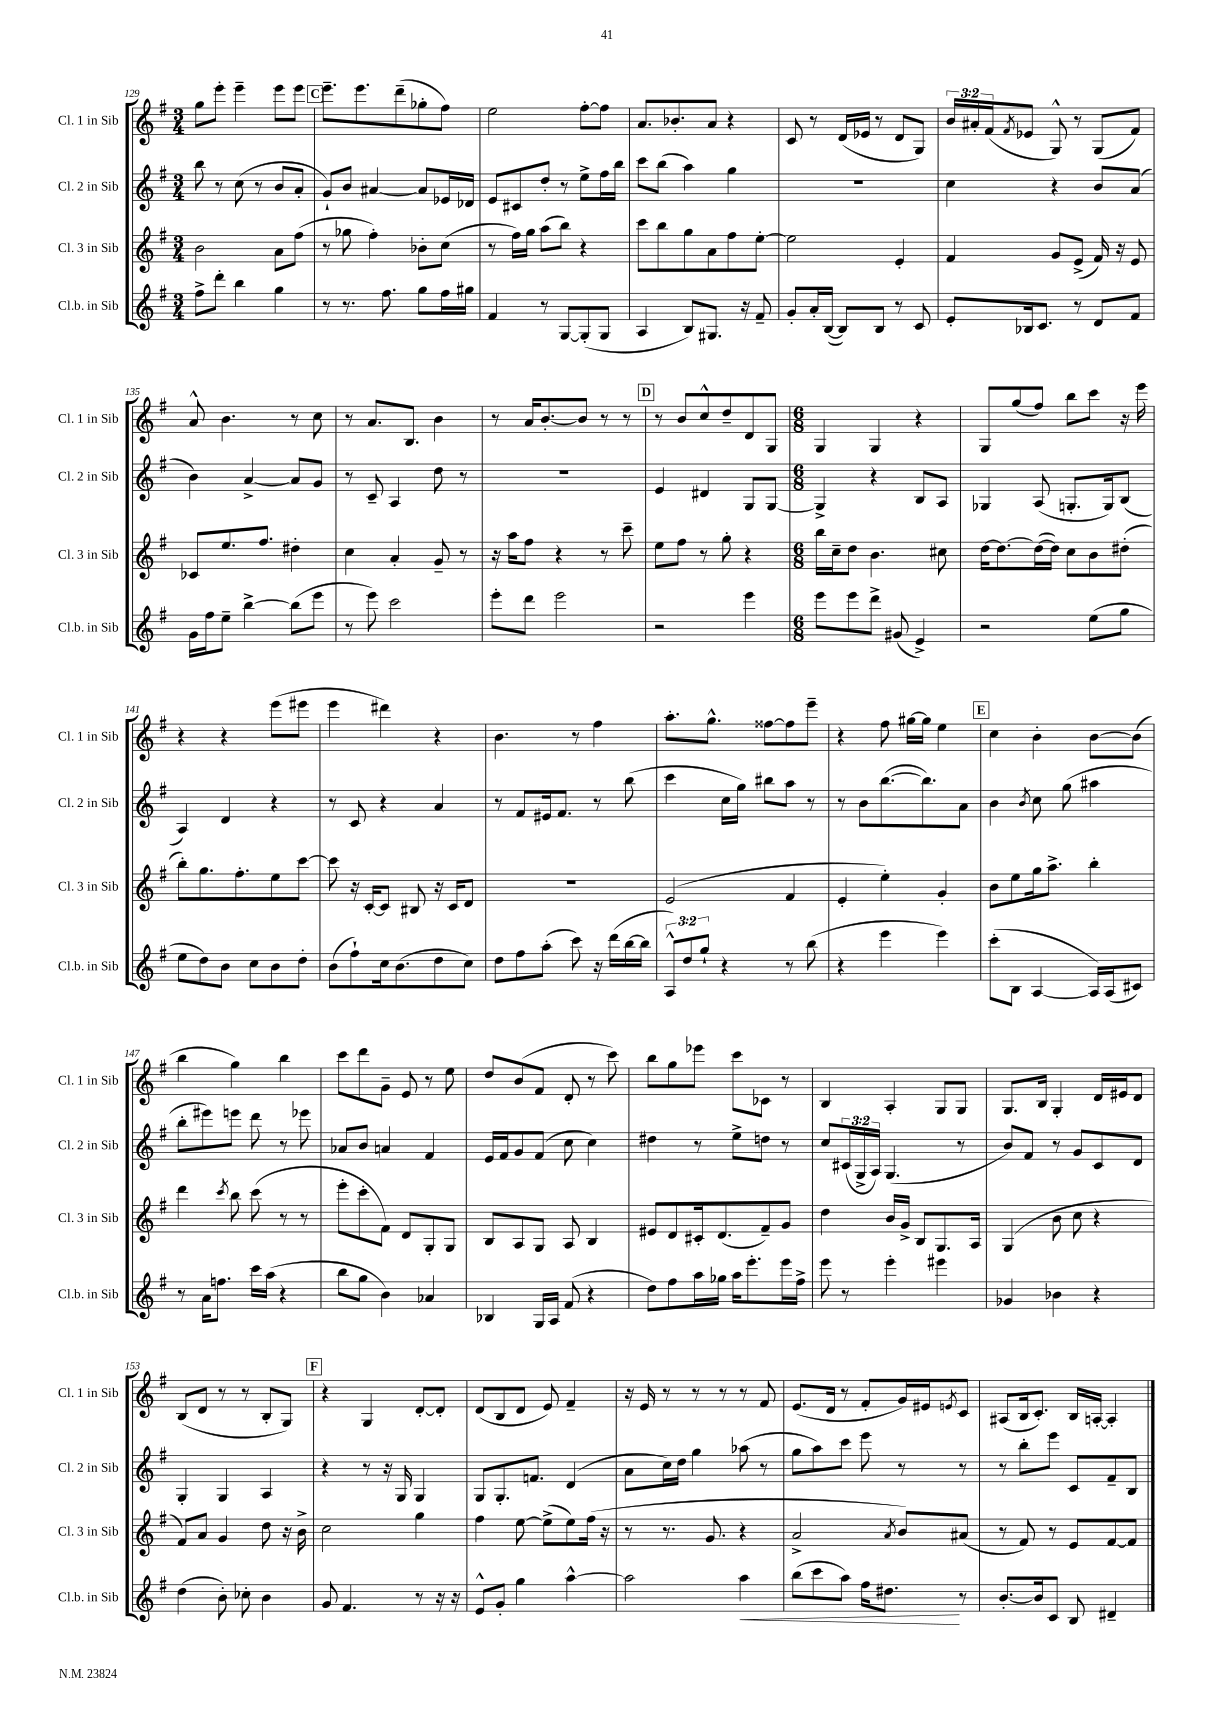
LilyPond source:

<<
\new StaffGroup <<
\new Staff = "s0" \with { instrumentName = "Cl. 1 in Sib" shortInstrumentName = "Cl. 1 in Sib" } {
    \clef treble \key g \major \numericTimeSignature \time 3/4 \override Staff.TupletNumber.text = #tuplet-number::calc-fraction-text
    g''8 e'''8-. e'''4-- e'''8 e'''8 |
    \mark \markup { \box "C" } e'''8.-- e'''8. d'''8--( ges''8-. fis''8) |
    e''2 fis''8~-. fis''8 |
    a'8. bes'8.-. a'8 r4 |
    c'8 r8 d'16( ees'16 r8 d'8 g8) |
    \tuplet 3/2 { b'16 ais'16-. fis'16( } \acciaccatura { fis'8 } ees'8 g8-^) r8 g8( fis'8) |
    a'8-^ b'4. r8 c''8 |
    r8 a'8. b8. b'4 |
    r8 a'16 b'8.~-. b'8 r8 r8 |
    \mark \markup { \box "D" } r8 b'8 c''8-^ d''8-- d'8 g8 |
    \numericTimeSignature \time 6/8 g4 g4 r4 |
    g8 g''8( fis''8) b''8 c'''8 r16 e'''16 |
    r4 r4 e'''8( eis'''8 |
    e'''4 dis'''4) r4 |
    b'4. r8 fis''4 |
    a''8.-. g''8.-^ fisis''8~ fisis''8 e'''8-- |
    r4 fis''8 gis''16~ gis''16 e''4 |
    \mark \markup { \box "E" } c''4 b'4-. b'8~ b'8( |
    b''4 g''4) b''4 |
    c'''8 d'''8 g'8-- e'8 r8 e''8 |
    d''8 b'8( fis'8 d'8-. r8 c'''8) |
    b''8 g''8 ees'''8 c'''8 ces'8 r8 |
    b4 a4-. g8 g8 |
    g8. b16 g4-. d'16 eis'16 d'8 |
    b8( d'8 r8 r8 b8-. g8) |
    \mark \markup { \box "F" } r4 g4 d'8~-. d'8-. |
    d'8( b8 d'8 e'8) fis'4-- |
    r16 e'16 r8 r8 r8 r8 fis'8 |
    e'8.( d'16 r8 fis'8-. g'16) eis'16 \acciaccatura { e'8 } c'8 |
    ais8( b16 c'8.-.) b16 a16~-. a4-. \bar "|." |
}
\new Staff = "s1" \with { instrumentName = "Cl. 2 in Sib" shortInstrumentName = "Cl. 2 in Sib" } {
    \clef treble \key g \major \numericTimeSignature \time 3/4 \override Staff.TupletNumber.text = #tuplet-number::calc-fraction-text
    b''8 r8 c''8( r8 b'8 a'8-. |
    \mark \markup { \box "C" } g'8-!) b'8 ais'4~ ais'8 ees'16 des'16 |
    e'8 cis'8 d''8-. r8 e''8-> fis''16 b''16 |
    c'''8 b''8( a''4) g''4 |
    R2. |
    c''4 r4 b'8 a'8( |
    b'4) a'4~-> a'8 g'8 |
    r8 c'8-- a4 d''8 r8 |
    R2. |
    \mark \markup { \box "D" } e'4 dis'4 g8 g8~ |
    \numericTimeSignature \time 6/8 g4-> r4 b8 a8 |
    ges4 a8( g8.-. g16) b8( |
    a4) d'4 r4 |
    r8 c'8 r4 a'4 |
    r8 fis'8 eis'16 fis'8. r8 b''8( |
    c'''4 c''16 g''16) bis''8 a''8 r8 |
    r8 b'8 b''8.~( b''8.) a'8 |
    \mark \markup { \box "E" } b'4 \acciaccatura { b'8 } c''8 g''8( ais''4 |
    b''8-. eis'''8) e'''8 d'''8 r8 ees'''8 |
    aes'8 b'8 a'4 fis'4 |
    e'16 fis'16 g'8 fis'8( c''8 c''4) |
    dis''4 r8 e''8-> d''8 r8 |
    c''8 \tuplet 3/2 { cis'16( g16-> a16) } g4.( r8 |
    b'8) fis'8 r8 g'8 c'8 d'8 |
    g4-. g4 a4 |
    \mark \markup { \box "F" } r4 r8 r16 g16 g4 |
    g8 g8.-. f'8. d'4( |
    a'8 c''16) d''16 g''4 aes''8( r8 |
    g''8 a''8) c'''8 e'''8 r8 r8 |
    r8 b''8-. e'''8 c'8 fis'8-- b8 \bar "|." |
}
\new Staff = "s2" \with { instrumentName = "Cl. 3 in Sib" shortInstrumentName = "Cl. 3 in Sib" } {
    \clef treble \key g \major \numericTimeSignature \time 3/4
    b'2 a'8 fis''8( |
    \mark \markup { \box "C" } r8 ges''8 fis''4-.) bes'8-. c''8( |
    r8 fis''16) g''16 a''8( b''8) r4 |
    c'''8 b''8 g''8 a'8 fis''8 e''8~-. |
    e''2 e'4-. |
    fis'4 g'8 e'8->( fis'16) r16 e'8 |
    ces'8 e''8. fis''8. dis''4-. |
    c''4 a'4-. g'8-- r8 |
    r16 a''16 fis''8 r4 r8 c'''8-- |
    \mark \markup { \box "D" } e''8 fis''8 r8 g''8-. r4 |
    \numericTimeSignature \time 6/8 b''16 c''16-- d''8 b'4. cis''8 |
    d''16~ d''8.~ d''16~( d''16) c''8 b'8 dis''8-.( |
    b''8-.) g''8. fis''8.-. e''8 c'''8~ |
    c'''8 r16 c'16~-. c'8 bis8 r16 c'16 d'8 |
    r2. |
    e'2( fis'4 |
    e'4-. e''4-.) g'4-. |
    \mark \markup { \box "E" } b'8 e''8 g''16 a''8.-> b''4-. |
    d'''4 \acciaccatura { c'''8 } b''8 c'''8( r8 r8 |
    e'''8-. c'''8-. fis'8) d'8 g8-. g8 |
    b8 a8 g8 a8 b4 |
    eis'8 d'8 cis'16-. d'8.( fis'8--) g'8 |
    d''4 b'16 g'16-> b8 g8. a16 |
    g4( b'8 c''8 r4 |
    fis'8) a'8 g'4 d''8 r16 b'16-> |
    \mark \markup { \box "F" } c''2 g''4 |
    fis''4 e''8~ e''8->( e''8) fis''16( r16 |
    r8 r8. g'8. r4 |
    a'2-> \acciaccatura { a'8 } b'8) ais'8( |
    r8 fis'8) r8 e'8 fis'8~ fis'8 \bar "|." |
}
\new Staff = "s3" \with { instrumentName = "Cl.b. in Sib" shortInstrumentName = "Cl.b. in Sib" } {
    \clef treble \key g \major \numericTimeSignature \time 3/4 \override Staff.TupletNumber.text = #tuplet-number::calc-fraction-text
    fis''8-> d'''8-. b''4 g''4 |
    \mark \markup { \box "C" } r8 r8. fis''8. g''8 fis''16 gis''16 |
    fis'4 r8 g8~ g8-.( g8 |
    a4 b8) gis8. r16 fis'8-- |
    g'8-. a'16-. b16~( b8) b8 r8 c'8 |
    e'8-. bes16 c'8. r8 d'8 fis'8 |
    g'16 fis''16 e''8-- b''4~-> b''8( e'''8 |
    r8 e'''8) c'''2 |
    e'''8-. d'''8 e'''2 |
    \mark \markup { \box "D" } r2 e'''4 |
    \numericTimeSignature \time 6/8 e'''8 e'''8 d'''8-> gis'8( e'4->) |
    r2 e''8( g''8 |
    e''8 d''8) b'8 c''8 b'8 d''8-. |
    b'8( fis''8-!) c''16 b'8.( d''8 c''8) |
    d''8 fis''8 a''8-.( c'''8) r16 d'''16( b''16~ b''16 |
    \tuplet 3/2 { a8-^) d''8 g''8-! } r4 r8 b''8( |
    r4 e'''4 e'''4) |
    \mark \markup { \box "E" } c'''8-.( b8 a4~ a16) a16( cis'8) |
    r8 a'16 f''8. c'''16 a''16( r4 |
    b''8 g''8 b'4) aes'4 |
    bes4 g16 a16 fis'8( r4 |
    d''8) fis''8 a''16 ges''16 a''16 e'''8.-. e'''16 fis''16-> |
    e'''8 r8 e'''4-. eis'''4 |
    ges'4 bes'4 r4 |
    d''4( b'8-.) ces''8-. b'4 |
    \mark \markup { \box "F" } g'8 fis'4. r8 r16 r16 |
    e'8-^ g'8-. g''4 a''4~-^ |
    a''2 a''4\< |
    b''8( c'''8 a''8) fis''16 dis''8.\! r8 |
    b'8.~-. b'16 c'8 b8 dis'4-- \bar "|." |
}
>>
>>
\layout { \context { \Score currentBarNumber = #129 } }
